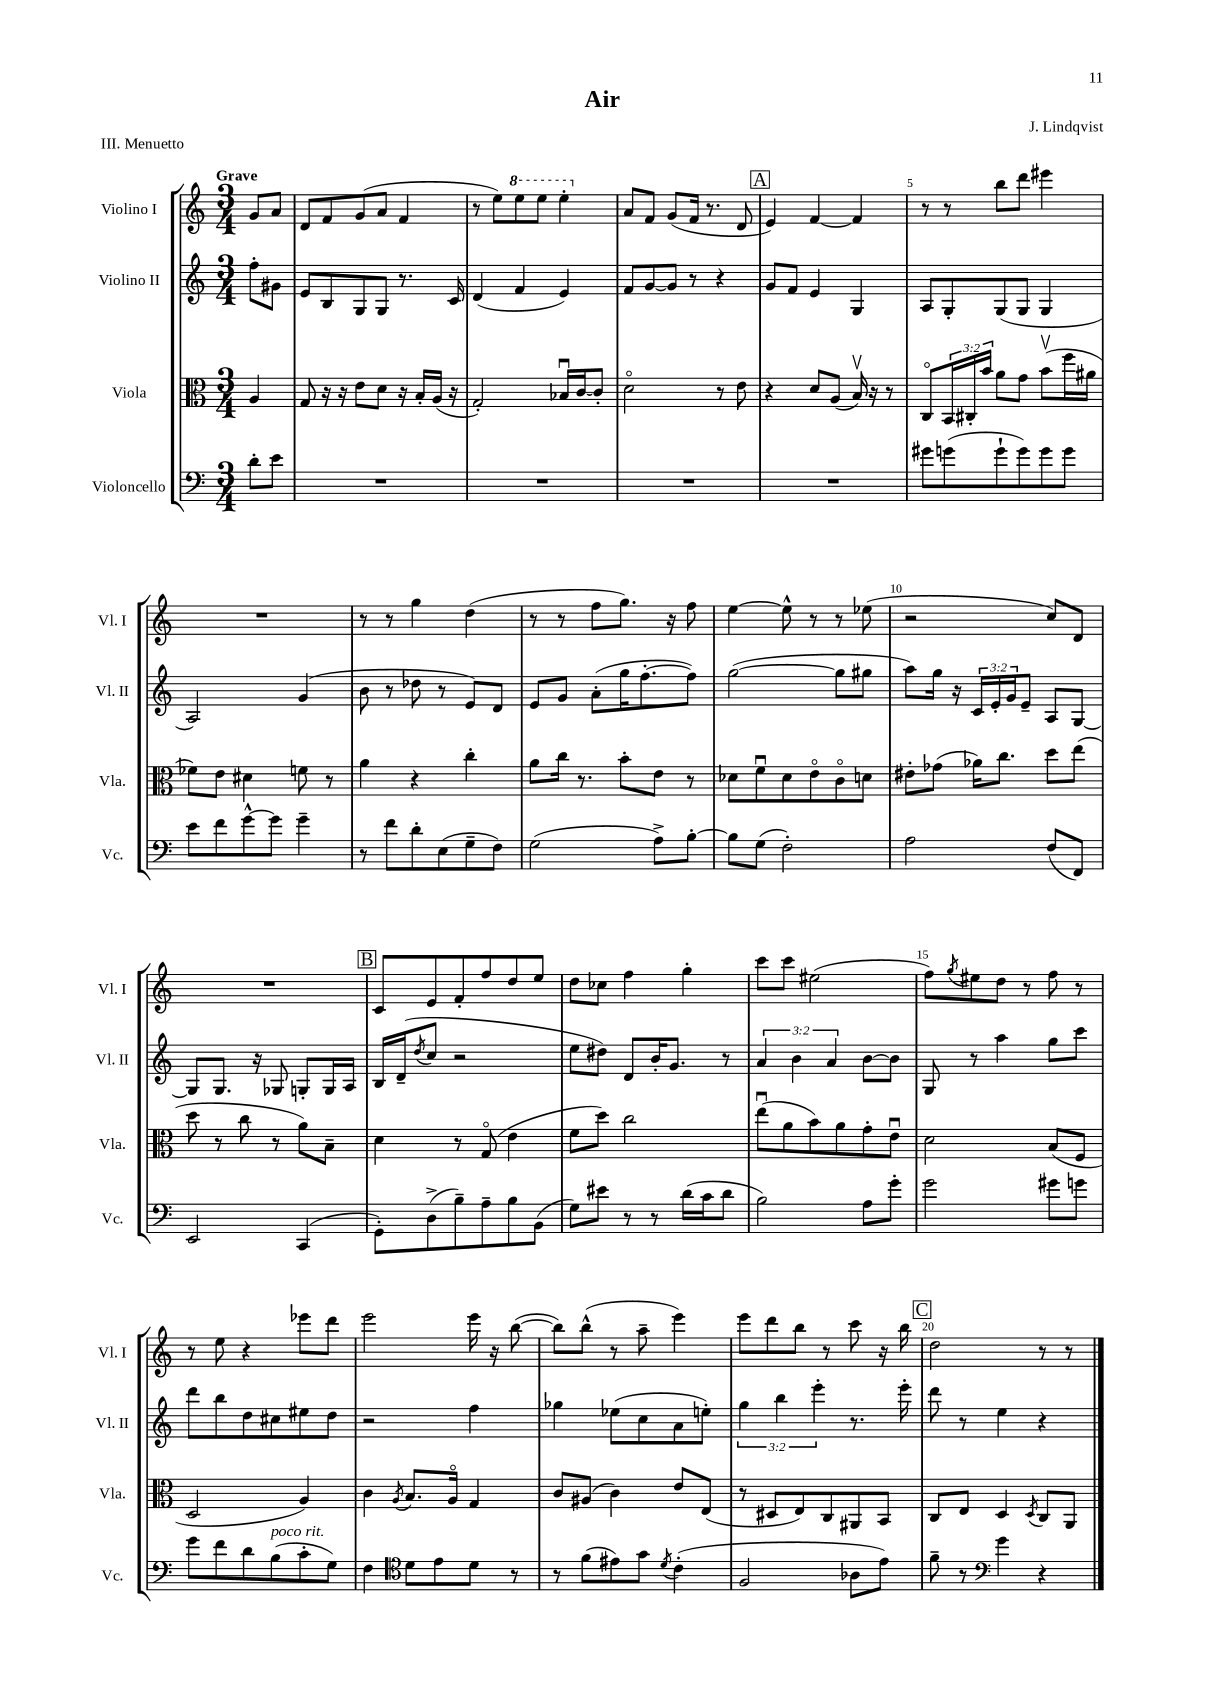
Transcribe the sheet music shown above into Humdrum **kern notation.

**kern	**kern	**kern	**kern
*part4	*part3	*part2	*part1
*staff4	*staff3	*staff2	*staff1
*I"Violoncello	*I"Viola	*I"Violino II	*I"Violino I
*I'Vc.	*I'Vla.	*I'Vl. II	*I'Vl. I
*clefF4	*clefC3	*clefG2	*clefG2
*k[]	*k[]	*k[]	*k[]
*M3/4	*M3/4	*M3/4	*M3/4
=	=	=	=
!	!	!	!LO:TX:a:B:t=Grave
8d'\L	4A/	8ff'\L	8g/L
8e\J	.	8g#X\J	8a/J
=1	=1	=1	=1
2.r	8G/	8e/L	8d/L
.	16r	8B/	8f/
.	16r	.	.
.	8e\L	8G/	(8g/
.	8d\J	8G/J	8a/J
.	16r	8.r	4f/
.	16B'/LL	.	.
.	(16A/JJ	.	.
.	16r	16c/	.
=2	=2	=2	=2
2.r	2G'/)	(4d/	8r
.	.	.	8ee\L)
*	*	*	*8va
.	.	4f/	8eee\
.	.	.	8eee\J
.	16B-Xu/LL	4e/)	4eee'\
.	[16c/J	.	.
.	8c'/J]	.	.
=3	=3	=3	=3
*	*	*	*X8va
2.r	2d\	8f/L	8a/L
.	.	[8g/	8f/J
.	.	8g/J]	(8g/L
.	.	8r	16f/Jk
.	.	.	8.r
.	8r	4r	.
.	8e\	.	8d/
!!LO:REH:place=s1:t=A
=4	=4	=4	=4
2.r	4r	8g/L	4e/)
.	.	8f/J	.
.	8d/L	4e/	[4f/
.	(8A/J	.	.
.	16Bv/)	4G/	4f/]
.	16r	.	.
.	8r	.	.
=5	=5	=5	=5
8g#X\L	8C/L	8A/L	8r
(8gn\	24BB/L	8G'/	8r
.	24C#X'/	.	.
.	24b/JJ	.	.
8g`\	8a\L	(8G/	8bb\L
8g\)	8g\J	8G/J	8ddd\J
8g\	(8bv\L	4G/	4eee#X\
8g\J	16ff\L	.	.
.	16a#X\JJ	.	.
!!LO:LB:g=z
=6	=6	=6	=6
8e\L	8f-X\L)	2A/)	2.r
8f\	8e\J	.	.
[8g^^\	4d#X\	.	.
8g\J]	.	.	.
4g~\	8fn\	(4g/	.
.	8r	.	.
=7	=7	=7	=7
8r	4a\	8b\	8r
8f\L	.	8r	8r
8d'\	4r	8dd-X\	4gg\
(8E\	.	8r	.
8G~\	4cc'\	8e/L)	(4dd\
8F\J)	.	8d/J	.
=8	=8	=8	=8
(2G\	8a\L	8e/L	8r
.	16cc\Jk	8g/J	8r
.	8.r	.	.
.	.	(8a'\L	8ff\L
.	8b'\L	16gg\K	8.gg\J)
.	.	[8.ff'\	.
8A^\L)	8e\J	.	.
.	.	.	16r
[8B'\J	8r	8ff\J])	8ff\
=9	=9	=9	=9
8B\L]	8d-X\L	([2gg\	[4ee\
(8G\J	8fu\	.	.
2F'\)	8d-\	.	8ee^^\]
.	8e\	.	8r
.	8c\	8gg\L]	8r
.	8dn\J	8gg#X\J	(8ee-X\
=10	=10	=10	=10
2A\	8e#X'\L	8aa\L)	2r
.	(8g-X\J	16gg\Jk	.
.	.	16r	.
.	16a-X\KL)	24c/LL	.
.	.	24e'/	.
.	8.cc\J	.	.
.	.	24g/J	.
.	.	8e~/J	.
(8F/L	8dd\L	8A/L	8cc/L)
8FF/J)	(8ee\J	[8G/J	8d/J
!!LO:LB:g=z
=11	=11	=11	=11
2EE/	8dd\	8G/L]	2.r
.	8r	8.G/J	.
.	8cc\	.	.
.	.	16r	.
.	8r	8G-X/	.
(4CC/	8a\L)	8Gn'/L	.
.	8B~\J	16G/L	.
.	.	16A/JJ	.
!!LO:REH:place=s1:t=B
=12	=12	=12	=12
8GG'\L)	4d\	16B/LL	8c/L
.	.	(16d~/J	.
.	.	8qdd/	.
(8D^\	.	8cc/J	8e/
8B~\)	8r	2r	8f'/
8A~\	(8G/	.	8ff/
8B\	4e\	.	8dd/
(8BB\J	.	.	8ee/J
=13	=13	=13	=13
8G\L)	8f\L	8ee\L	8dd\L
8e#X\J	8dd\J)	8dd#X\J)	8cc-X\J
8r	2cc\	8d/L	4ff\
8r	.	16b'/K	.
.	.	8.g/J	.
(16d\LL	.	.	4gg'\
16c\J	.	.	.
8d\J	.	8r	.
=14	=14	=14	=14
2B\)	(8eeu\L	6a/	8ccc\L
.	8a\	.	8ccc\J
.	.	6b\	.
.	8b\)	.	(2ee#X\
.	.	6a/	.
.	8a\	.	.
8A\L	8g'\	[8b\L	.
8g'\J	8eu\J	8b\J]	.
=15	=15	=15	=15
2g\	2d\	8G/	8ff\L)
.	.	.	8qgg/
.	.	8r	8ee#X\
.	.	4aa\	8dd\J
.	.	.	8r
8g#X\L	(8B/L	8gg\L	8ff\
8gn\J	8F/J	8ccc\J	8r
!!LO:LB:g=z
=16	=16	=16	=16
8g\L	2D/	8ddd\L	8r
8f\	.	8bb\	8ee\
8d\	.	8dd\	4r
!LO:TX:a:i:t=poco rit.	!	!	!
(8B\	.	8cc#X\	.
8c'\	4A/)	8ee#X\	8eee-X\L
8G\J)	.	8dd\J	8ddd\J
=17	=17	=17	=17
4F\	4c\	2r	2eee\
*clefC4	*	*	*
.	8qA/	.	.
8d\L	8.B/L	.	.
8e\	.	.	.
.	16A/Jk	.	.
8d\J	4G/	4ff\	16eee\
.	.	.	16r
8r	.	.	([8bb\
=18	=18	=18	=18
8r	8c/L	4gg-X\	8bb\L])
(8f\L	(8A#X/J	.	(8bb^^\J
8e#X\)	4c\)	(8ee-X\L	8r
8g\J	.	8cc\	8aa~\
8qd/	.	.	.
(4c'\	8e/L	8a\	4eee\)
.	(8E/J	8een'\J)	.
=19	=19	=19	=19
2F/	8r	6gg\	8eee\L
.	8D#X/L	.	8ddd\
.	.	6bb\	.
.	8E/)	.	8bb\J
.	.	6eee'\	.
.	8C/	.	8r
8A-X\L	8AA#X/	8.r	8ccc\
8e\J)	8BB/J	.	16r
.	.	16eee'\	16bb\
!!LO:REH:place=s1:t=C
=20	=20	=20	=20
8f~\	8C/L	8ddd\	2dd\
8r	8E/J	8r	.
*clefF4	*	*	*
4g\	4D/	4ee\	.
.	8qD/	.	.
4r	8C/L	4r	8r
.	8AA/J	.	8r
==	==	==	==
*-	*-	*-	*-
